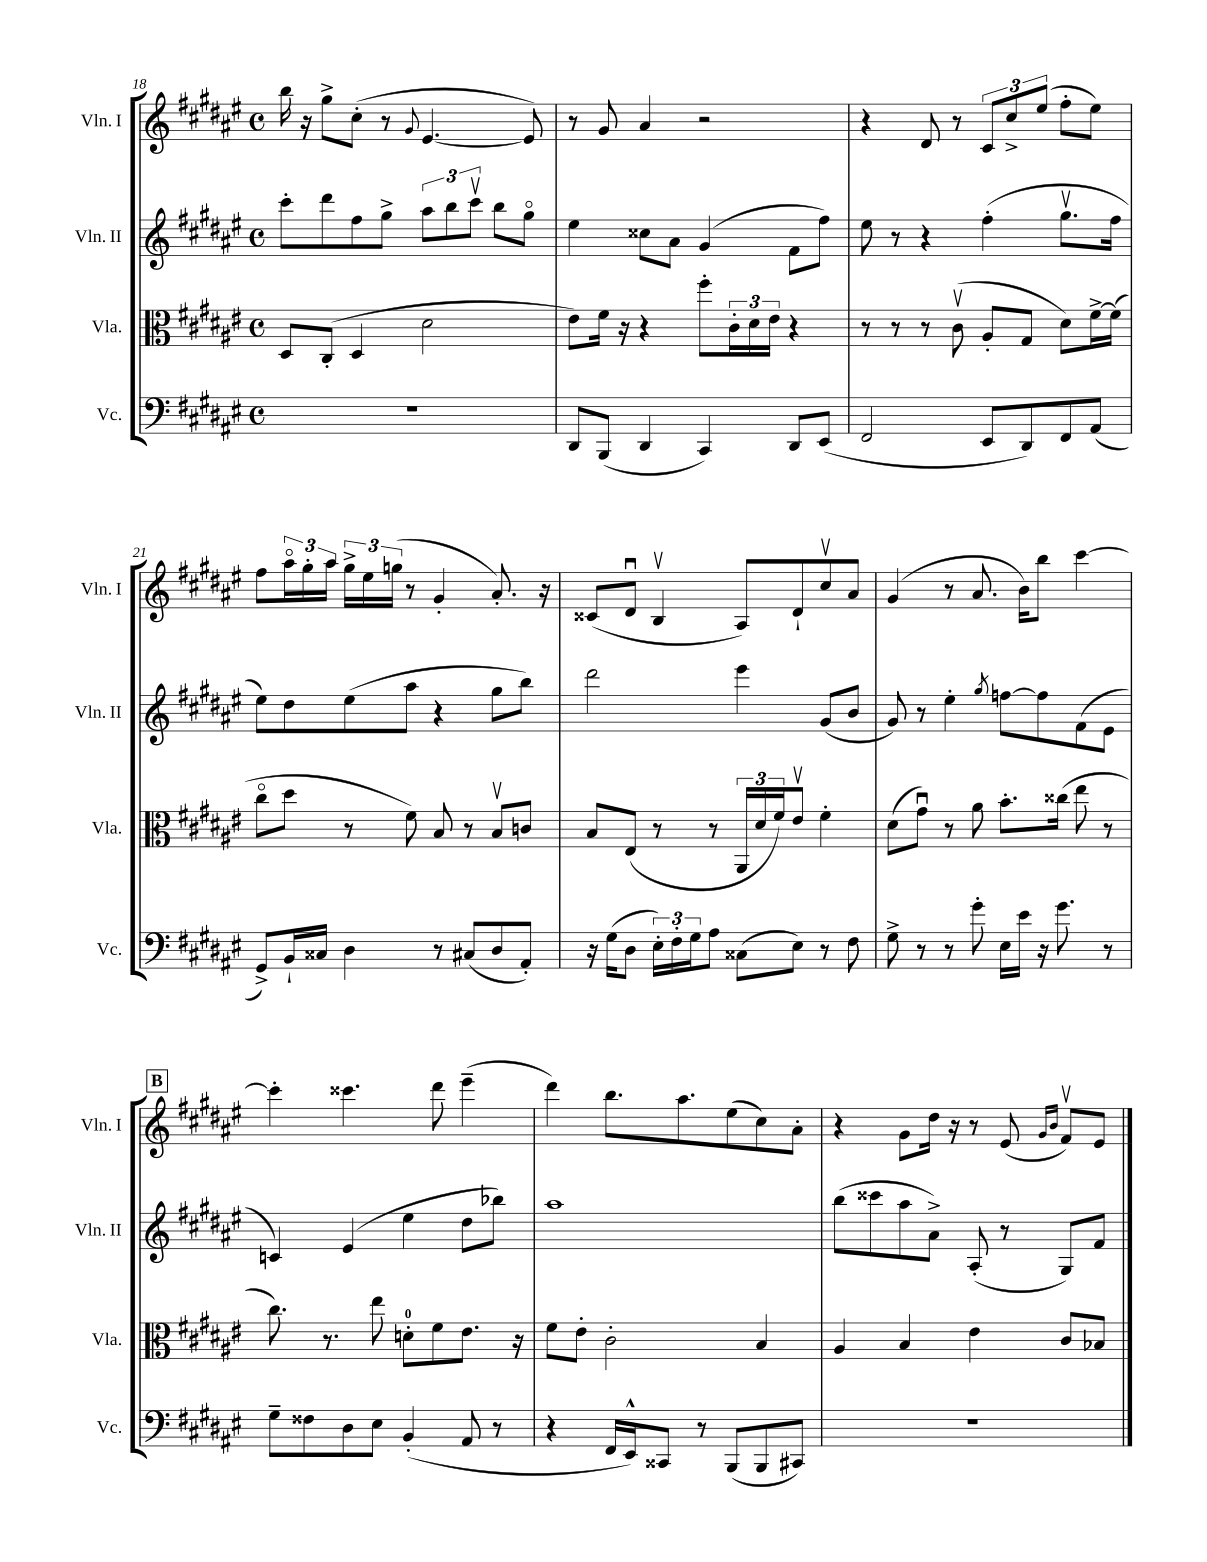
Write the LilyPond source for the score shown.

<<
\new StaffGroup <<
\new Staff = "s0" \with { instrumentName = "Vln. I" shortInstrumentName = "Vln. I" } {
    \clef treble \key fis \major \defaultTimeSignature \time 4/4
    b''16 r16 gis''8-> cis''8-.( r8 \appoggiatura { gis'8 } eis'4.~ eis'8) |
    r8 gis'8 ais'4 r2 |
    r4 dis'8 r8 \tuplet 3/2 { cis'8 cis''8-> eis''8( } fis''8-. eis''8) |
    fis''8 \tuplet 3/2 { ais''16\flageolet gis''16-. ais''16 } \tuplet 3/2 { gis''16-> eis''16 g''16( } r8 gis'4-. ais'8.-.) r16 |
    cisis'8( dis'8\downbow b4\upbow ais8) dis'8-! cis''8\upbow ais'8 |
    gis'4( r8 ais'8. b'16) b''8 cis'''4~ |
    \mark \markup { \box "B" } cis'''4-. cisis'''4. dis'''8 eis'''4--( |
    dis'''4) b''8. ais''8. eis''8( cis''8) ais'8-. |
    r4 gis'8 dis''16 r16 r8 eis'8( \grace { gis'16 b'16 } fis'8\upbow) eis'8 \bar "|." |
}
\new Staff = "s1" \with { instrumentName = "Vln. II" shortInstrumentName = "Vln. II" } {
    \clef treble \key fis \major \defaultTimeSignature \time 4/4
    cis'''8-. dis'''8 fis''8 gis''8-> \tuplet 3/2 { ais''8 b''8 cis'''8\upbow } b''8 gis''8\flageolet |
    eis''4 cisis''8 ais'8 gis'4( fis'8 fis''8) |
    eis''8 r8 r4 fis''4-.( gis''8.\upbow fis''16 |
    eis''8) dis''8 eis''8( ais''8 r4 gis''8 b''8) |
    dis'''2 eis'''4 gis'8( b'8 |
    gis'8) r8 eis''4-. \acciaccatura { gis''8 } f''8~ f''8 fis'8( eis'8 |
    \mark \markup { \box "B" } c'4) eis'4( eis''4 dis''8 bes''8) |
    ais''1 |
    b''8( cisis'''8 ais''8 ais'8->) ais8-.( r8 gis8) fis'8 \bar "|." |
}
\new Staff = "s2" \with { instrumentName = "Vla." shortInstrumentName = "Vla." } {
    \clef alto \key fis \major \defaultTimeSignature \time 4/4
    dis8 cis8-.( dis4 dis'2 |
    eis'8) fis'16 r16 r4 fis''8-. \tuplet 3/2 { cis'16-. dis'16 eis'16 } r4 |
    r8 r8 r8 cis'8\upbow( ais8-. gis8 dis'8) fis'16~-> fis'16( |
    cis''8\flageolet dis''8 r8 fis'8) b8 r8 b8\upbow c'8 |
    b8 eis8( r8 r8 \tuplet 3/2 { ais,16 dis'16 fis'16) } eis'8\upbow fis'4-. |
    dis'8( gis'8\downbow) r8 ais'8 b'8.-. cisis''16( eis''8 r8 |
    \mark \markup { \box "B" } cis''8.) r8. eis''8 d'8-0-. fis'8 eis'8. r16 |
    fis'8 eis'8-. cis'2-. b4 |
    ais4 b4 eis'4 cis'8 bes8 \bar "|." |
}
\new Staff = "s3" \with { instrumentName = "Vc." shortInstrumentName = "Vc." } {
    \clef bass \key fis \major \defaultTimeSignature \time 4/4
    R1 |
    dis,8 b,,8( dis,4 cis,4) dis,8 eis,8( |
    fis,2 eis,8 dis,8) fis,8 ais,8( |
    gis,8->) b,16-! cisis16 dis4 r8 cis8( dis8 ais,8-.) |
    r16 gis16( dis8 \tuplet 3/2 { eis16-.) fis16-. gis16 } ais8 cisis8( eis8) r8 fis8 |
    gis8-> r8 r8 gis'8-. eis16 eis'16 r16 gis'8. r8 |
    \mark \markup { \box "B" } gis8-- fisis8 dis8 eis8 b,4-.( ais,8 r8 |
    r4 fis,16 eis,16-^) cisis,8 r8 b,,8( b,,8 cis,8) |
    R1 \bar "|." |
}
>>
>>
\layout { \context { \Score currentBarNumber = #18 } }
